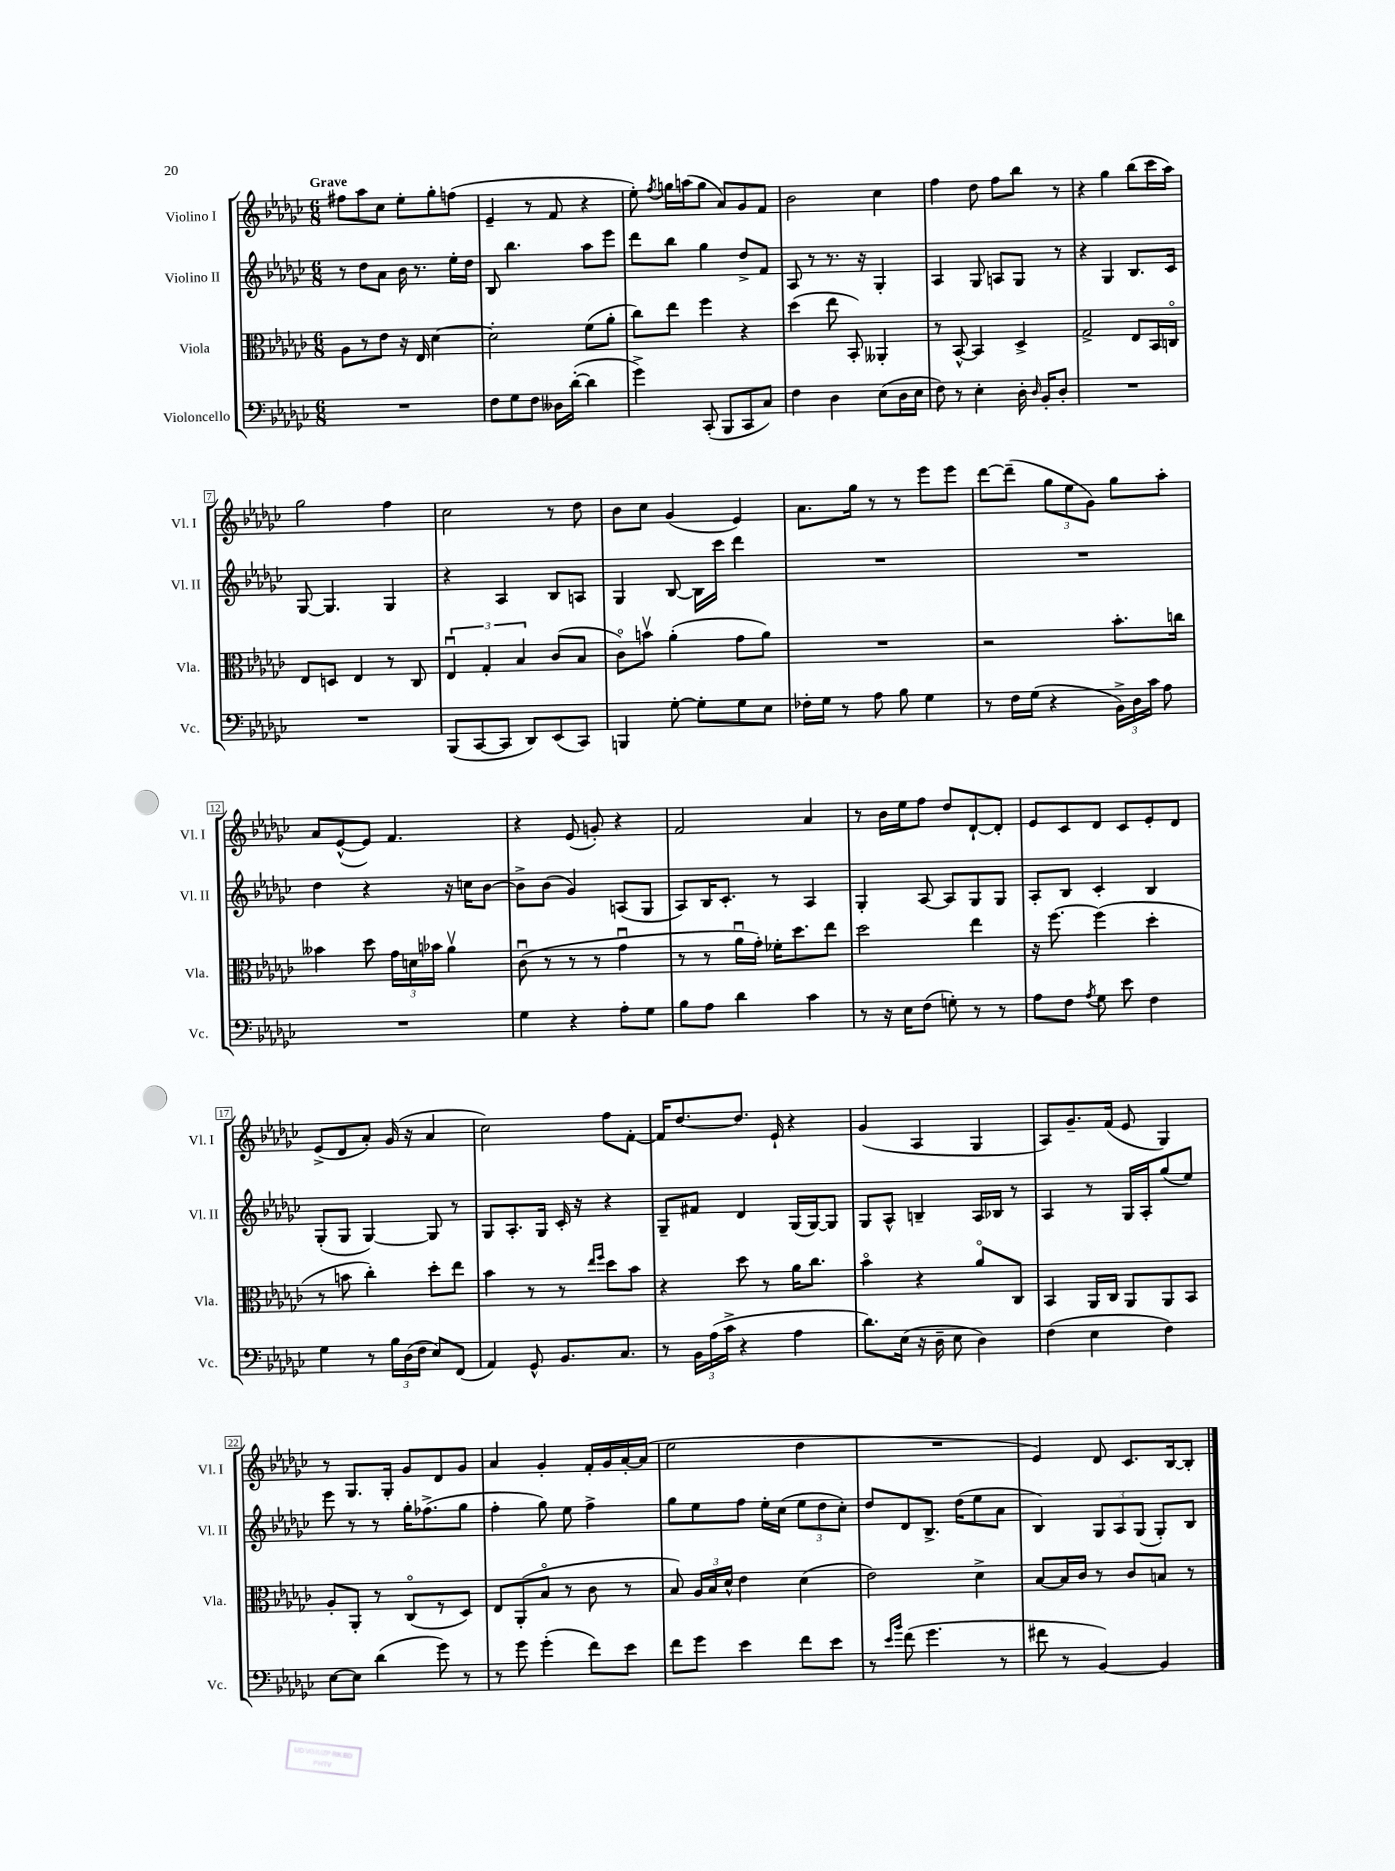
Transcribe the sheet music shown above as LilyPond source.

<<
\new StaffGroup <<
\new Staff = "s0" \with { instrumentName = "Violino I" shortInstrumentName = "Vl. I" } {
    \clef treble \key ges \major \numericTimeSignature \time 6/8 \tempo "Grave"
    \autoBeamOff fis''8[ aes''8 ces''8] ees''8[-. ges''8-. f''8]( |
    ees'4-- r8 f'8 r4 |
    ees''8-.) \acciaccatura { f''8 } g''16[ a''16( g''8] aes'8[) ges'8 f'8] |
    bes'2 ces''4 |
    f''4 des''8 f''8[ bes''8] r8 |
    r4 ges''4 bes''8[( ces'''16 aes''16]) |
    ges''2 f''4 |
    ces''2 r8 des''8 |
    bes'8[ ces''8] ges'4( ees'4) |
    aes'8.[ ges''16] r8 r8 ees'''8[ ees'''8] |
    des'''8[~ des'''8]--( \tuplet 3/2 { ges''8[ ees''8 ges'8]) } ges''8[ aes''8]-. |
    aes'8[ ees'8~-^( ees'8]) f'4. |
    r4 ees'8( g'8-.) r4 |
    f'2 aes'4 |
    r8 bes'16[ ees''16 f''8] des''8[ des'8~-! des'8]-. |
    ees'8[ ces'8 des'8] ces'8[ ees'8-. des'8] |
    ees'8[->( des'8 aes'8]-.) ges'16( r16 aes'4 |
    ces''2) f''8[ f'8]~-. |
    f'16[ des''8.~ des''8.] ees'16-! r4 |
    ges'4( aes4 ges4 |
    aes8[) ges'8.-- f'16]( ees'8 ges4) |
    r8 ges8.[ ges16]-. ges'8[ des'8 ges'8] |
    aes'4 ges'4-. f'16[-. ges'16 aes'16~-. aes'16]( |
    ees''2 des''4 |
    R2. |
    ees'4) des'8 ces'8.[ bes16~ bes8]-. \bar "|." |
}
\new Staff = "s1" \with { instrumentName = "Violino II" shortInstrumentName = "Vl. II" } {
    \clef treble \key ges \major \numericTimeSignature \time 6/8
    \autoBeamOff r8 des''8[ aes'8] bes'16 r8. ees''16[-. des''16] |
    bes8 bes''4. aes''8[ ees'''8] |
    des'''8[ bes''8] ges''4 des''8[-> f'8] |
    aes8 r8 r8. r16 ges4-. |
    aes4 ges8 a8[ ges8] r8 |
    r4 ges4 bes8.[ ces'16] |
    ges8~ ges4. ges4 |
    r4 aes4 bes8[ a8] |
    ges4 bes8~ bes16[ ces'''16] des'''4 |
    R2. |
    R2. |
    des''4 r4 r16 c''16[ bes'8]~ |
    bes'8[-> bes'8]( ges'4) a8[( ges8] |
    aes8[) bes16 ces'8.]-. r8 aes4 |
    ges4-. aes8~ aes8[ ges8 ges8] |
    aes8[-. bes8] ces'4-. bes4 |
    ges8[-.( ges8] ges4~) ges8 r8 |
    ges8[ aes8.-. ges16] ces'16-. r16 r4 |
    ges8[-- fis'8] des'4 ges16[( ges16~) ges8] |
    ges8[ aes8]-^ b4-- aes16[ bes16] r8 |
    aes4 r8 ges16[ aes16-. ges''8( ees''8]) |
    ees'''8 r8 r8 ges''16[-. fes''8.->( ges''8] |
    f''4-. ges''8) ees''8 f''4-> |
    ges''8[ ees''8 f''8] ees''16[-. ces''16]( \tuplet 3/2 { ees''8[ des''8 ces''8]-.) } |
    des''8[ des'8 bes8.]-> des''16[( ees''8 aes'8] |
    bes4) \tuplet 3/2 { ges8[ aes8 ges8]( } ges8[-.) bes8] \bar "|." |
}
\new Staff = "s2" \with { instrumentName = "Viola" shortInstrumentName = "Vla." } {
    \clef alto \key ges \major \numericTimeSignature \time 6/8
    \autoBeamOff aes8[ r8 ees'8] r16 ees16 des'4~ |
    des'2-. f'8[( aes'8]-. |
    ces''8[) ees''8] f''4 r4 |
    des''4( ees''8 bes,8-.) aeses,4-. |
    r8 bes,8~-^ bes,4 des4-> |
    ges2-> ees8[ bes,16 c16]\flageolet |
    ees8[ d8] ees4 r8 ces8 |
    \tuplet 3/2 { ees4\downbow ges4-. bes4 } ces'8[( bes8] |
    ces'8[\flageolet) b'8]\upbow aes'4-.( ges'8[ aes'8]) |
    R2. |
    r2 bes'8.[-. c''16] |
    beses'4 des''8 \tuplet 3/2 { ges'16[ d'16 bes'16] } aes'4\upbow |
    ces'8\downbow( r8 r8 r8 ges'4\downbow |
    r8 r8 aes'16[\downbow ges'16]-.) fes'16[-. des''8. ees''8] |
    des''2 ees''4 |
    r16 f''8.~ f''4( des''4-. |
    r8 b'8 ces''4-.) des''8[-. ees''8] |
    bes'4 r8 r8 \grace { ees''16[ f''16] } des''8[ bes'8] |
    r4 des''8 r8 aes'16[ ces''8.] |
    bes'4\flageolet r4 aes'8[\flageolet ces8] |
    bes,4 aes,16[ ces16] aes,8[ aes,8 bes,8] |
    aes8[-. aes,8]-. r8 ces8[\flageolet( r8 des8]) |
    ees8[ aes,8-.( bes8]\flageolet r8 ces'8 r8 |
    bes8) \tuplet 3/2 { aes16[ bes16 des'16]-^ } ees'4 des'4( |
    ees'2) des'4-> |
    bes8[~ bes16 ces'16] r8 ces'8[ b8] r8 \bar "|." |
}
\new Staff = "s3" \with { instrumentName = "Violoncello" shortInstrumentName = "Vc." } {
    \clef bass \key ges \major \numericTimeSignature \time 6/8
    \autoBeamOff R2. |
    f8[ ges8 f8] deses16[ des'16]~-.( des'4 |
    ges'4->) ces,8-.( bes,,8[ ces,8 ces8]) |
    f4 des4 ees8[( des16 ees16] |
    f8) r8 ees4-. des16-. \grace { des16 } bes,16[-. des8]-. |
    R2. |
    R2. |
    bes,,8[( ces,8~ ces,8] des,8[) ees,8( ces,8]) |
    b,,4 ges8~-. ges8[-. ges8 ees8] |
    fes16[-. ges16] r8 aes8 bes8 ges4 |
    r8 f16[ ges16]( r4 \tuplet 3/2 { bes,16[->) des16 ces'16] } aes8 |
    R2. |
    ges4 r4 aes8[-. ges8] |
    bes8[ aes8] des'4 ces'4 |
    r8 r16 ees16[ f8]( g8-.) r8 r8 |
    aes8[ f8] \acciaccatura { aes8 } ges8 ees'8 f4 |
    ges4 r8 \tuplet 3/2 { bes16[ des16( f16] } ees8[) f,8]( |
    aes,4) ges,8-^ bes,8.[ ces8.] |
    r8 \tuplet 3/2 { bes,16[ aes16( ces'16]-> } r4 aes4 |
    des'8.[) ees16]( r16 des16-- ees8 des4) |
    f4( ees4 f4) |
    ees8[~ ees8] des'4( ges'8) r8 |
    r8 ges'8 ges'4-.( f'8[) ees'8] |
    f'8[ ges'8] ees'4 f'8[ ees'8] |
    r8 \grace { ees'16[ bes'16] } f'8( ges'4. r8 |
    fis'8 r8 bes,4~) bes,4 \bar "|." |
}
>>
>>
\layout { \context { \Score \override BarNumber.stencil = #(make-stencil-boxer 0.1 0.3 ly:text-interface::print) } }
